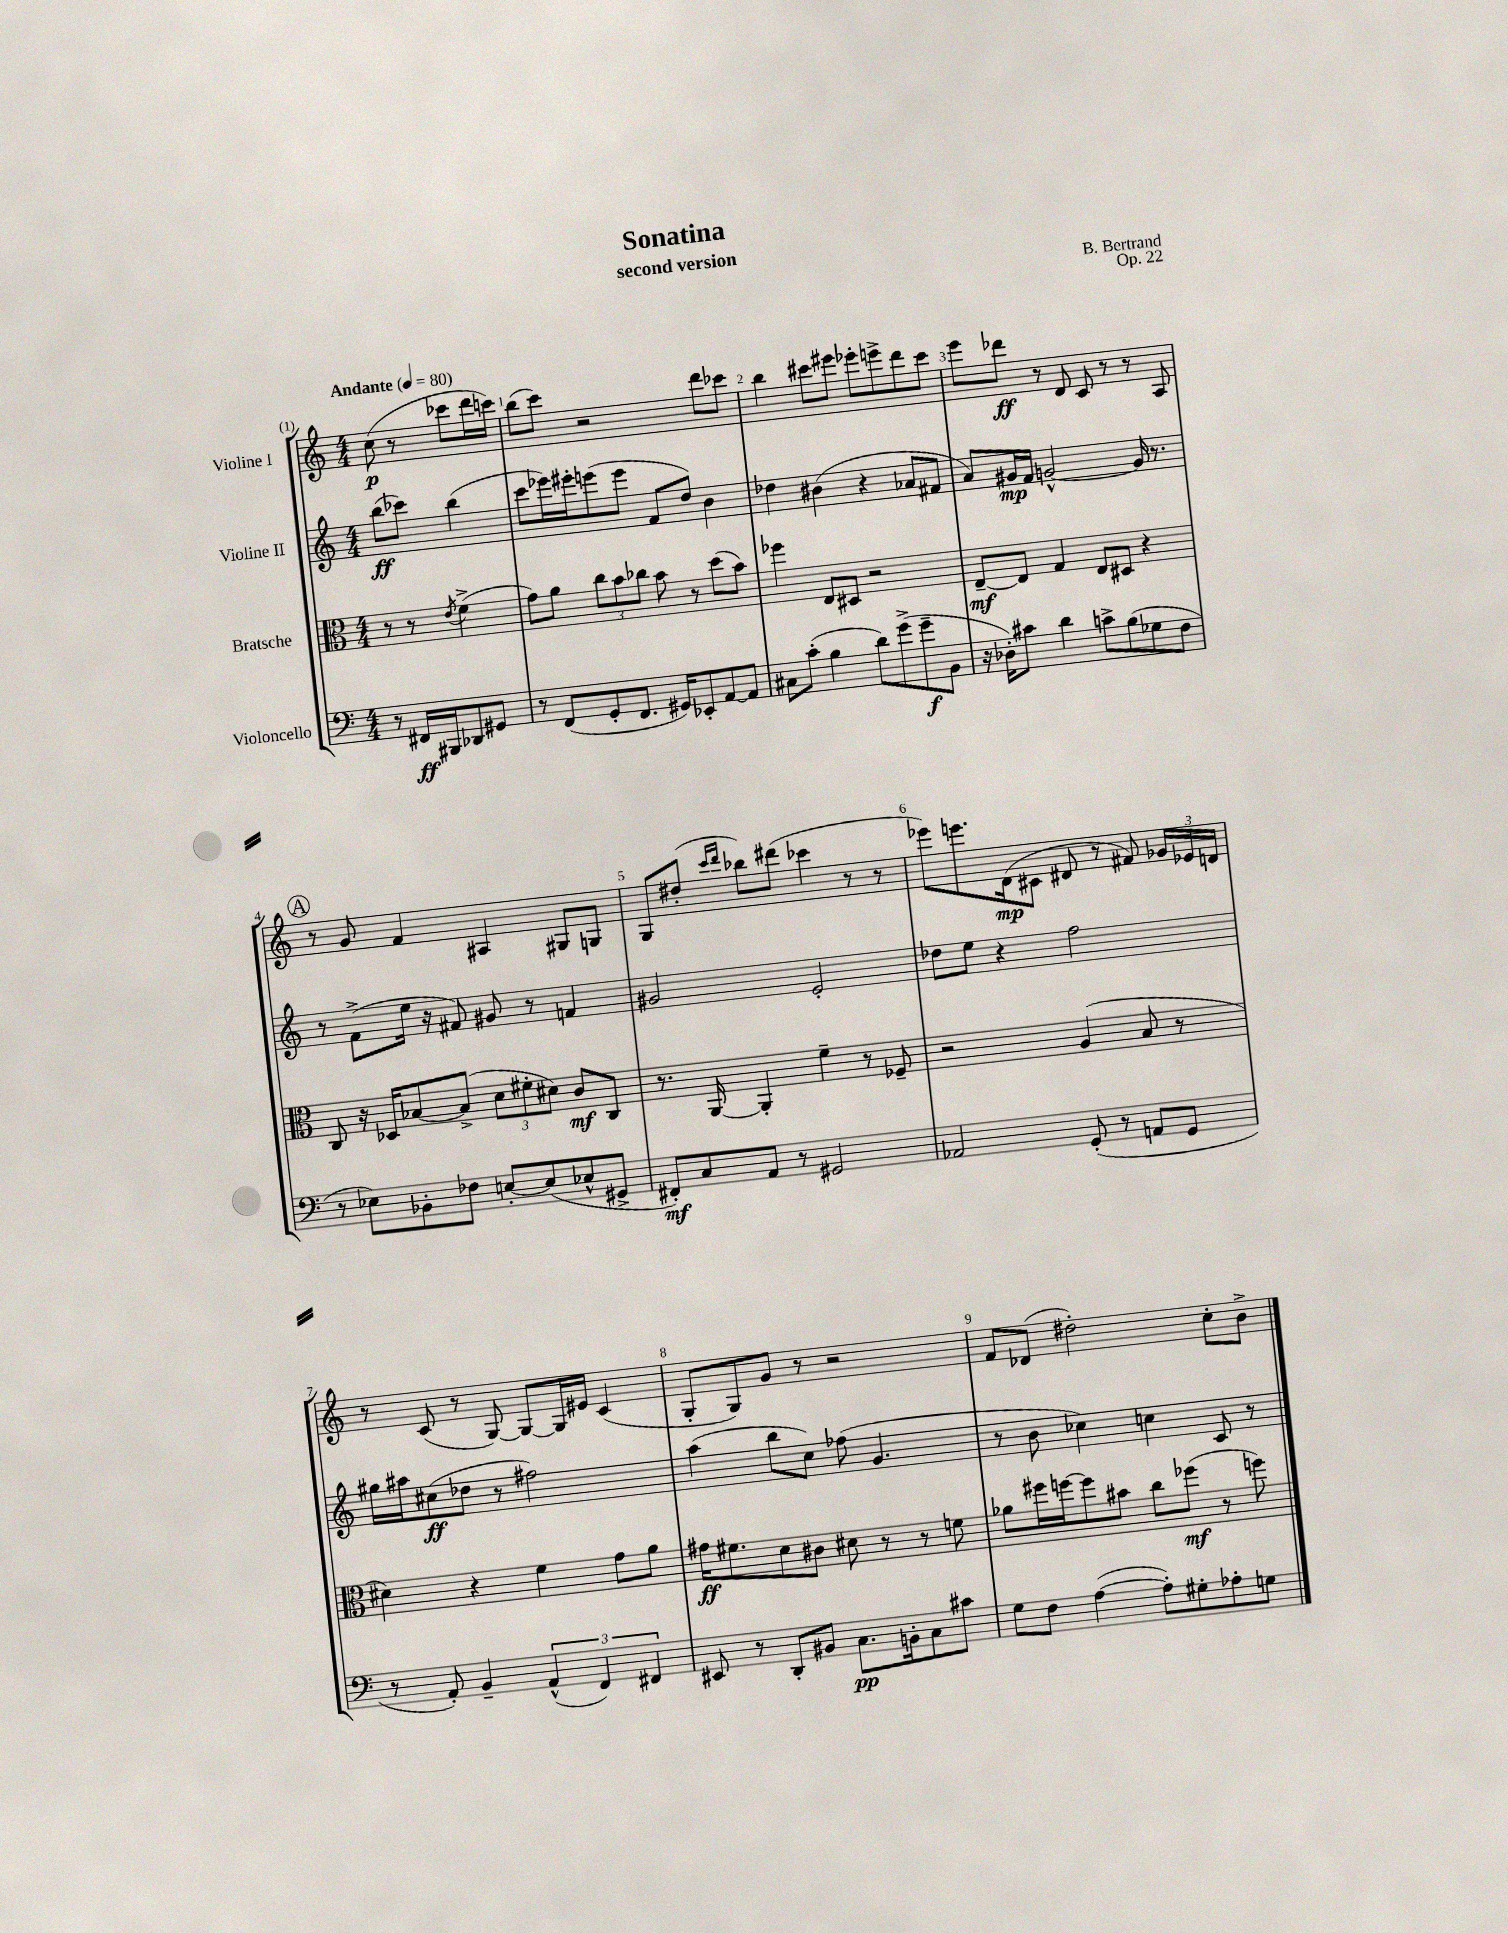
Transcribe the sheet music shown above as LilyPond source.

\header { title = "Sonatina" composer = "B. Bertrand" subtitle = "second version" opus = "Op. 22" }
<<
\new StaffGroup <<
\new Staff = "s0" \with { instrumentName = "Violine I" } {
    \clef treble \key c \major \numericTimeSignature \time 4/4 \partial 2 \tempo "Andante" 4 = 80
    \autoBeamOff c''8\p( r8 ces'''8[ d'''16 c'''16]) |
    b''8[( c'''8]) r2 d'''8[ ces'''8] |
    b''4 cis'''8[ eis'''8] ees'''8[-. e'''8-> d'''8 cis'''8] |
    e'''8[ des'''8]\ff r8 d'8 c'8 r8 r8 a8 |
    \mark \markup { \circle "A" } r8 g'8 f'4 ais4 gis8[ g8] |
    g8[ dis''8]-.( \grace { c'''16[ d'''16] } bes''8[) dis'''8]( ces'''4 r8 r8 |
    ees'''8[) e'''8. d'16\mp( cis'8] dis'8 r8 fis'8) \tuplet 3/2 { ges'16[ ees'16 d'16] } |
    r8 c'8( r8 g8~) g8[~ g16 eis'16] c'4( |
    g8[-. g8) g'8] r8 r2 |
    f'8[ des'8]( dis''2-.) c''8[-. b'8]-> \bar "|." |
}
\new Staff = "s1" \with { instrumentName = "Violine II" } {
    \clef treble \key c \major \numericTimeSignature \time 4/4 \partial 2
    \autoBeamOff b''8[\ff( ces'''8]) b''4( |
    c'''8[ ees'''16) eis'''16-. e'''8( e'''8] f'8[ d''8]) b'4 |
    des''4 bis'4( r4 aes'8[ fis'8] |
    a'8[) gis'16\mp f'16] g'2~-^ g'16 r8. |
    \mark \markup { \circle "A" } r8 f'8[->( e''16] r16 fis'8) gis'8 r8 f'4 |
    gis'2 e'2-. |
    des''8[ e''8] r4 f''2 |
    gis''16[ ais''16 cis''8\ff( des''8] r8 fis''2) |
    a''4( b''8[ c''8]) fes''8( g'4. |
    r8 b'8 ces''4) c''4 c'8 r8 \bar "|." |
}
\new Staff = "s2" \with { instrumentName = "Bratsche" } {
    \clef alto \key c \major \numericTimeSignature \time 4/4 \partial 2
    \autoBeamOff r8 r8 \acciaccatura { e'8 } f'4->( |
    g'8[) a'8] \tuplet 3/2 { c''8[ b'8 ces''8] } b'8 r8 d''8[( b'8]) |
    fes''4 e8[ dis8] r2 |
    e8[~--\mf e8] g4 e8[ dis8] r4 |
    \mark \markup { \circle "A" } c8 r16 des16[ bes8~ bes8]->( \tuplet 3/2 { d'8[ fis'8-. dis'8]) } c'8[\mf c8] |
    r8. a,16~ a,4-. f'4-- r8 fes8-- |
    r2 a4( b8 r8 |
    dis'4) r4 f'4 g'8[ a'8] |
    gis'16[\ff fis'8. d'8 cis'8] dis'8 r8 r8 f'8 |
    aes'8[ fis''16 f''16~ f''8 bis'8] c''8[ fes''8]\mf( r8 f''8) \bar "|." |
}
\new Staff = "s3" \with { instrumentName = "Violoncello" } {
    \clef bass \key c \major \numericTimeSignature \time 4/4 \partial 2
    \autoBeamOff r8 fis,16[\ff bis,,16 des,8 gis,8] |
    r8 f,8[( g,8-. f,8.] gis,16[) ees,8-. a,8~ a,8] |
    cis8[ c'8]-.( b4 d'8[) g'8->( g'8--\f b,8] |
    r16 des16[-.) cis'8] d'4 c'8[-> b8( ges8 f8] |
    \mark \markup { \circle "A" } r8 ees8[) bes,8-. fes8] e8[~-. e8( ees8-^ gis,8]-> |
    fis,8[-.\mf) c8 a,8] r8 gis,2 |
    aes,2 g,8-.( r8 a,8[ g,8] |
    r8 a,8-.) b,4-- \tuplet 3/2 { a,4-^( f,4) fis,4 } |
    eis,8 r8 d,8[-. bis,8] c8.[\pp b,16-. c8 cis'8] |
    g8[ f8] a4~( a8[-.) gis8-. aes8-. g8] \bar "|." |
}
>>
>>
\layout { \context { \Score \override BarNumber.break-visibility = ##(#f #t #t) barNumberVisibility = #all-bar-numbers-visible } }
